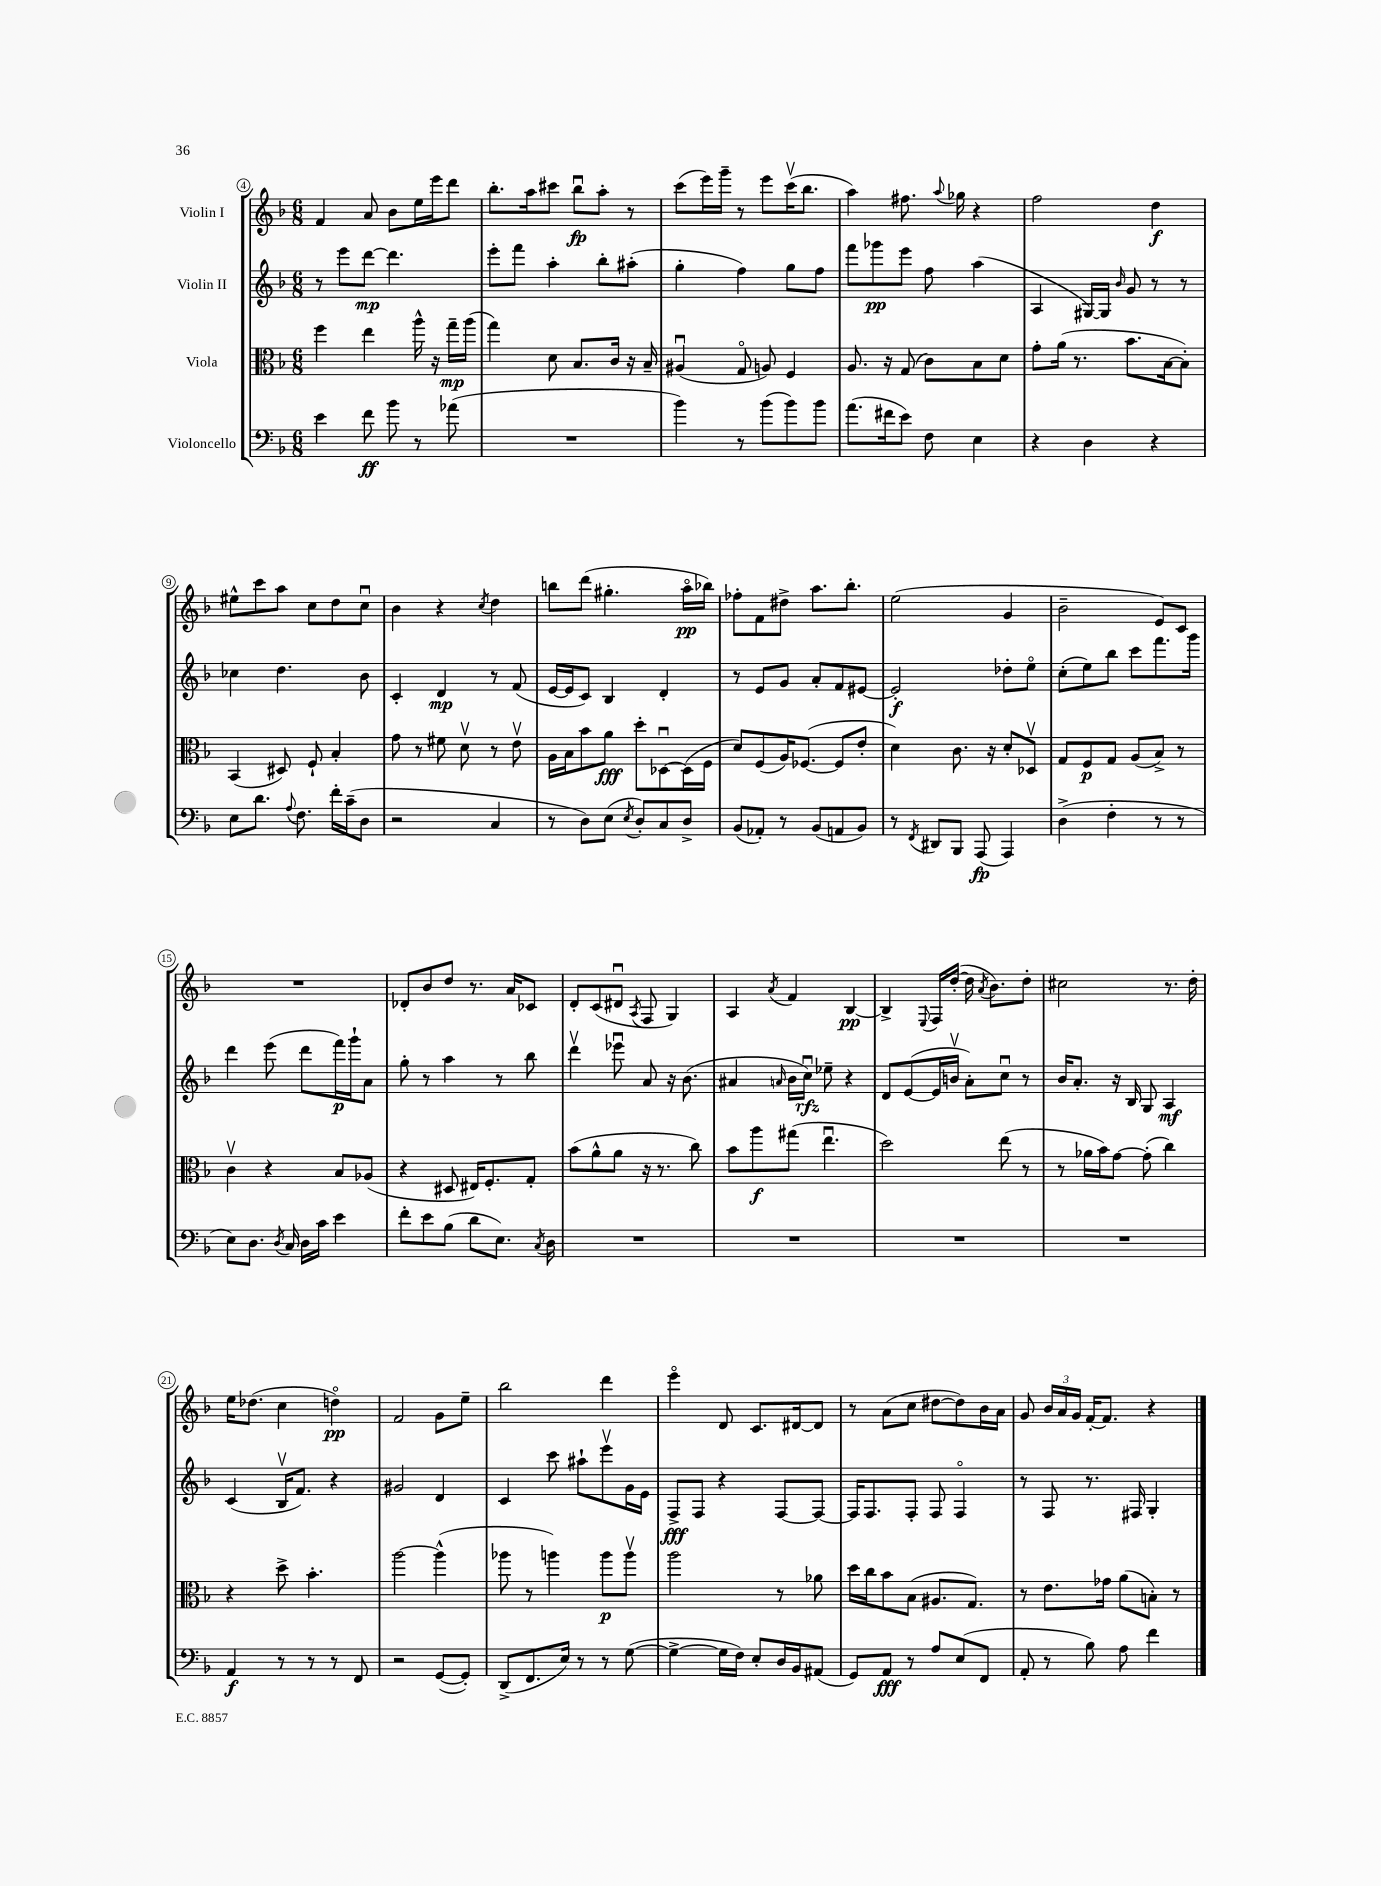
<<
\new StaffGroup <<
\new Staff = "s0" \with { instrumentName = "Violin I" } {
    \clef treble \key f \major \numericTimeSignature \time 6/8
    \autoBeamOff f'4 a'8 bes'8[ e''16 e'''16 d'''8] |
    bes''8.[-. a''16 cis'''8] bes''8[\downbow\fp a''8]-. r8 |
    c'''8[( e'''16) g'''16]-- r8 e'''8[ c'''16\upbow( bes''8.] |
    a''4) fis''8. \appoggiatura { a''8 } ges''16 r4 |
    f''2 d''4\f |
    eis''8[-^ c'''8 a''8] c''8[ d''8 c''8]\downbow |
    bes'4 r4 \acciaccatura { c''8 } d''4 |
    b''8[ d'''8]( gis''4.-. a''16[\flageolet\pp bes''16]) |
    fes''8[-. f'8 dis''8]-> a''8.[ bes''8.]-. |
    e''2( g'4 |
    bes'2-- e'8[) c'8] |
    R2. |
    des'8[-. bes'8 d''8] r8. a'16[ ces'8] |
    d'8[-. c'8( dis'8]\downbow \acciaccatura { a8 } f8 g4) |
    a4 \acciaccatura { a'8 } f'4 bes4~\pp |
    bes4-> \appoggiatura { e8 } f16[ d''16]~-.( d''16 \acciaccatura { a'8 } bes'8.[) d''8]-. |
    cis''2 r8. d''16-. |
    e''16[ des''8.]( c''4 d''4\flageolet\pp) |
    f'2 g'8[ e''8]-- |
    bes''2 d'''4 |
    e'''4\flageolet d'8 c'8.[ dis'16~ dis'8] |
    r8 a'8[( c''8] dis''8[~ dis''8) bes'16 a'16] |
    g'8 \tuplet 3/2 { bes'16[ a'16 g'16] } f'16[~-. f'8.] r4 \bar "|." |
}
\new Staff = "s1" \with { instrumentName = "Violin II" } {
    \clef treble \key f \major \numericTimeSignature \time 6/8
    \autoBeamOff r8 e'''8[ d'''8]~\mp d'''4. |
    e'''8[-. f'''8] a''4-. bes''8[-. ais''8]-.( |
    g''4-. f''4) g''8[ f''8] |
    f'''8[ ges'''8\pp e'''8] f''8 a''4( |
    a4 gis16[~) gis16] \grace { bes'16 } g'8 r8 r8 |
    ces''4 d''4. bes'8 |
    c'4-. d'4\mp r8 f'8( |
    e'16[~ e'16 c'8]) bes4 d'4-. |
    r8 e'8[ g'8] a'8[-. f'8 eis'8]~ |
    eis'2-.\f des''8[-. e''8]\flageolet |
    c''8[-.( e''8) bes''8] c'''8[ f'''8. g'''16] |
    d'''4 e'''8( d'''8[ f'''16\p) g'''16-! a'8] |
    g''8-. r8 a''4 r8 bes''8 |
    d'''4\upbow ees'''8\downbow a'8 r16 bes'8.( |
    ais'4 \grace { a'16 } bes'16[ c''16]\downbow\rfz) ees''8-- r4 |
    d'8[ e'8~( e'16 b'16]\upbow a'8[-.) c''8]\downbow r8 |
    bes'16[ a'8.]-. r16 bes16 g8 a4\mf |
    c'4( bes16[\upbow f'8.]) r4 |
    gis'2 d'4 |
    c'4 c'''8 ais''8[-! e'''8\upbow g'16 e'16] |
    f8[->\fff f8] r4 f8[~ f8]~ |
    f16[ f8. f8]-. f8 f4\flageolet |
    r8 f8 r8. fis16 g4-. \bar "|." |
}
\new Staff = "s2" \with { instrumentName = "Viola" } {
    \clef alto \key f \major \numericTimeSignature \time 6/8
    \autoBeamOff f''4 e''4 a''16-^ r16 g''16[--\mp a''16]( |
    g''4) d'8 bes8.[ c'16] r16 bes16-- |
    ais4\downbow( g8\flageolet a8) f4 |
    a8. r16 g8( c'8[) bes8 d'8] |
    g'8[-. a'16]( r8. bes'8.[ bes16~ bes8]-.) |
    bes,4( dis8) f8-! bes4-. |
    g'8 r8 fis'8 d'8\upbow r8 e'8\upbow |
    a16[ bes16 bes'8 a'8]\fff d''8[-. des8~\downbow des16( f16] |
    d'8[) f8( a16) fes8.]~( fes8[ e'8]-. |
    d'4) c'8. r16 d'8[-. des8]\upbow |
    g8[ f8\p g8] a8[( bes8]->) r8 |
    c'4\upbow r4 bes8[ aes8]( |
    r4 dis8 eis16[) f8.-. g8]-. |
    bes'8[( a'8-^ a'8] r16 r8. c''8) |
    bes'8[ a''8\f gis''8]( e''4.\downbow |
    d''2) e''8( r8 |
    r8 aes'16[ bes'16) g'8]~ g'8-.( c''4) |
    r4 d''8-> bes'4.-. |
    a''2~ a''4-^( |
    aes''8 r8 a''4) a''8[\p a''8]\upbow |
    a''2 r8 aes'8 |
    d''16[ c''16 bes'8 bes8]( ais8.[ g8.]) |
    r8 e'8.[ ges'16] a'8[( b8]-.) r8 \bar "|." |
}
\new Staff = "s3" \with { instrumentName = "Violoncello" } {
    \clef bass \key f \major \numericTimeSignature \time 6/8
    \autoBeamOff e'4 f'8\ff bes'8 r8 aes'8( |
    R2. |
    bes'4) r8 bes'8[( bes'8) bes'8] |
    a'8.[( fis'16 e'8]) f8 e4 |
    r4 d4 r4 |
    e8[ d'8.] \appoggiatura { a8 } f8. f'16[-. c'16--( d8] |
    r2 c4 |
    r8 d8[) e8]( \acciaccatura { e8 } d8[-.) c8 d8]-> |
    bes,8[( aes,8]-.) r8 bes,8[( a,8 bes,8]) |
    r8 \acciaccatura { f,8 } dis,8[ bes,,8] a,,8\fp( a,,4) |
    d4->( f4-. r8 r8 |
    e8[) d8.] \acciaccatura { d8 } c16 d16[ c'16] e'4 |
    f'8[-. e'8 bes8]( d'8[ e8.]) \acciaccatura { c8 } d16 |
    R2. |
    R2. |
    R2. |
    R2. |
    a,4\f r8 r8 r8 f,8 |
    r2 g,8[~( g,8]-.) |
    d,8[->( f,8. e16]) r8 r8 g8~( |
    g4~-> g16[ f16]) e8[-. d16 bes,16 ais,8]( |
    g,8[) a,8]\fff r8 a8[ e8( f,8] |
    a,8-. r8 bes8) a8 f'4 \bar "|." |
}
>>
>>
\layout { \context { \Score currentBarNumber = #4 \override BarNumber.stencil = #(make-stencil-circler 0.1 0.3 ly:text-interface::print) } }
